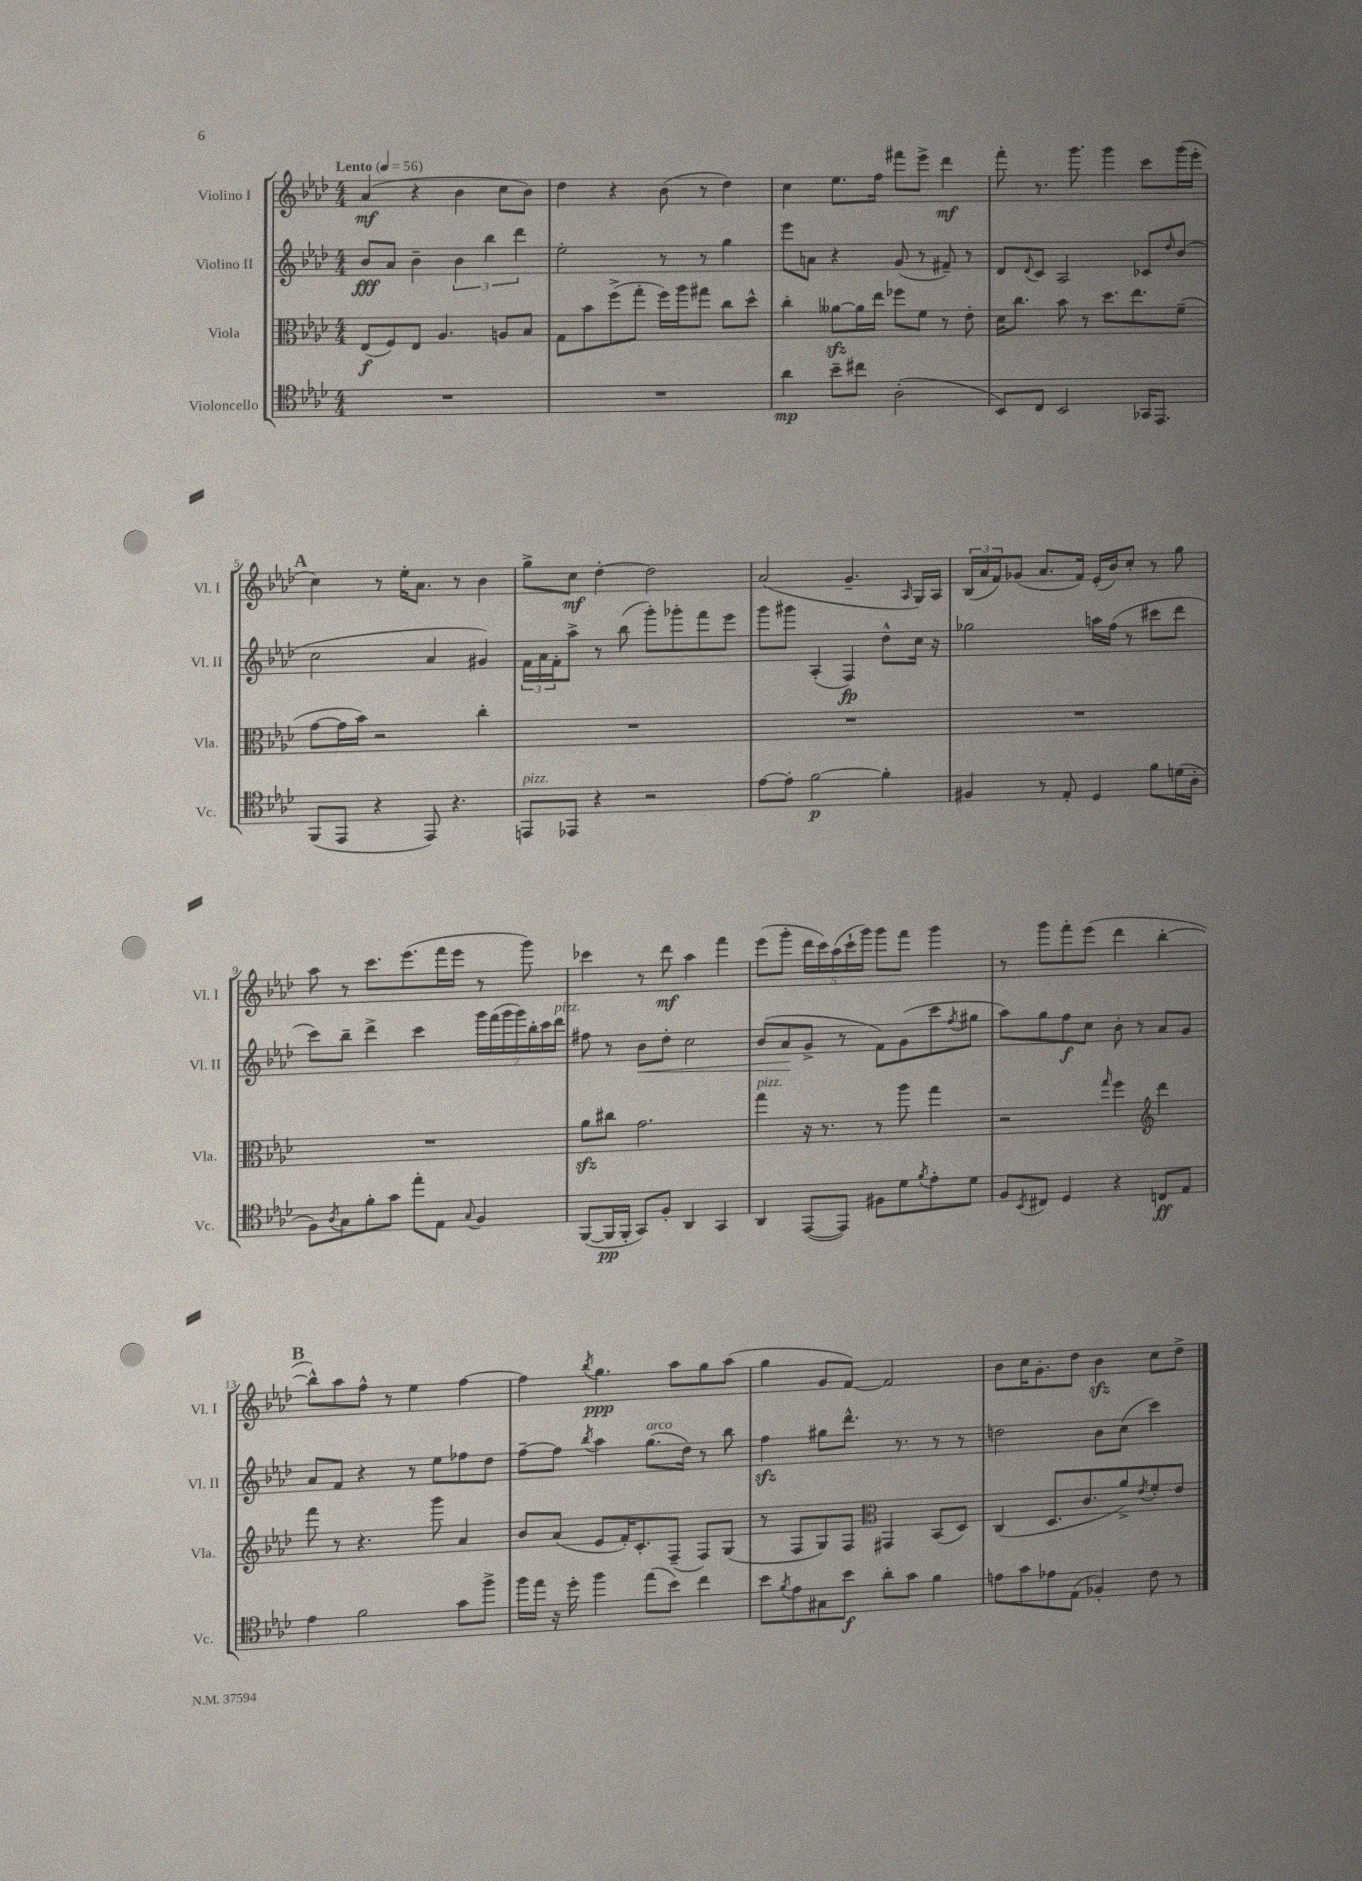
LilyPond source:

<<
\new StaffGroup <<
\new Staff = "s0" \with { instrumentName = "Violino I" shortInstrumentName = "Vl. I" } {
    \clef treble \key aes \major \numericTimeSignature \time 4/4 \tempo "Lento" 4 = 56
    aes'4\mf( r4 bes'4 c''8 bes'8) |
    des''4 r4 bes'8( r8 des''4) |
    c''4 ees''8. f''16 fis'''8 ees'''8-> des'''4\mf |
    f'''8-. r8. g'''8. g'''4 c'''8 g'''16( ees'''16-. |
    \mark \markup { \bold "A" } c''4) r8 ees''16-. aes'8. r8 bes'4 |
    g''8-> c''8\mf des''4~-. des''2 |
    aes'2( g'4.-- \grace { aes16 } g16) aes16 |
    \tuplet 3/2 { bes16( aes'16 f'16) } ges'8( aes'8. f'16) ees'16-.( bes'16) c''8-. r8 g''8 |
    aes''8 r8 c'''8. ees'''8.( f'''16 ees'''16 r8 g'''8) |
    ces'''4 r8 des'''8\mf aes''4 f'''4 |
    ees'''8( g'''8-. \tuplet 5/4 { des'''16 c'''16) aes''16( c'''16-! g'''16) } g'''8 f'''8 g'''4 |
    r8 g'''8 f'''8-. ees'''8( des'''4 bes''4~-. |
    \mark \markup { \bold "B" } bes''8-^) aes''8 f''8-^ r8 ees''4 f''4~ |
    f''4 \acciaccatura { bes''8 } g''4.\ppp aes''8 g''8 aes''8( |
    g''4 g'8 f'8~) f'2 |
    bes'8 c''16 g'8.-. des''8 bes'4\sfz c''8 des''8-> \bar "|." |
}
\new Staff = "s1" \with { instrumentName = "Violino II" shortInstrumentName = "Vl. II" } {
    \clef treble \key aes \major \numericTimeSignature \time 4/4
    bes'8\fff aes'8 bes'4-- \tuplet 3/2 { bes'4 bes''4 des'''4 } |
    ees''2-. r8 r8 g''4 |
    ees'''8 a'8 r4 g'8( r8 fis'8--) r8 |
    des'8 \appoggiatura { des'8 } c'8 aes2 ces'8 \grace { des''16 } bes'8( |
    \mark \markup { \bold "A" } c''2 aes'4 gis'4) |
    \tuplet 3/2 { f'16 aes'16 f'16-. } aes''8-> r8 bes''8( g'''8-.) ges'''8-. f'''8 ees'''8 |
    g'''8 gis'''8 aes4-.( f4\fp) des''8-^ c''16 r16 |
    ges''2 a''16 f''16( r8 cis'''8 des'''8 |
    c'''8) bes''8-- des'''4-> c'''4 \tuplet 7/4 { g'''16 f'''16( g'''16 g'''16) bes''16-. c'''16 des'''16^\markup { \italic "pizz." } } |
    fis''8 r8 bes'8\< des''8-. c''2 |
    bes'8( aes'8\! g'8-> r8 f'8) g'8( c'''8 \acciaccatura { f''8 } gis''8 |
    aes''8) g''8 f''8\f c''8 bes'8-. r8 aes'8 g'8 |
    \mark \markup { \bold "B" } aes'8 f'8 r4 r8 ees''8 fes''8 des''8 |
    f''8~-- f''8 \acciaccatura { bes''8 } aes''4 g''8.^\markup { \italic "arco" }( des''16) r8 bes''8 |
    f''4\sfz gis''8 des'''8.-^ r8. r8 r8 |
    d''2 bes'8 c''8( c'''4) \bar "|." |
}
\new Staff = "s2" \with { instrumentName = "Viola" shortInstrumentName = "Vla." } {
    \clef alto \key aes \major \numericTimeSignature \time 4/4
    ees8\f( f8) ees8 aes4. a8 bes8 |
    g8 bes'8 f''8->( g''8-. f''16) aes''16 gis''8 c''8 des''8-^ |
    c''4-. aeses'8~\sfz aeses'16 ees''16 fes''8 f'8 r8 ees'8-. |
    des'16 c''8. bes'8 r8 des''8. ees''8. f'8--( |
    \mark \markup { \bold "A" } g'8~ g'16 bes'16) r2 c''4-. |
    R1 |
    R1 |
    R1 |
    R1 |
    aes'8\sfz cis''8 g'2. |
    g''4^\markup { \italic "pizz." } r16 r8. r8 aes''8 g''4 |
    r2 \grace { g''16 } f''4 \clef treble des'''4 |
    \mark \markup { \bold "B" } f'''8 r8 r4. g'''8 aes'4 |
    bes'8 aes'8( ees'8 f'16-.) c'8.-. f8--( f8) g8( |
    r8 f8 g8) f8 \clef alto gis,4 bes,8( des8) |
    c4( des8. c'8. aes'8->) \acciaccatura { ees'8 } f'8-. ees'8 \bar "|." |
}
\new Staff = "s3" \with { instrumentName = "Violoncello" shortInstrumentName = "Vc." } {
    \clef tenor \key aes \major \numericTimeSignature \time 4/4
    R1 |
    R1 |
    aes'4\mp bes'8-- cis''8 aes2-.( |
    bes,8) c8 bes,2 ges,16 ees,8. |
    \mark \markup { \bold "A" } f,8( ees,8 r4 ees,8) r4. |
    e,8^\markup { \italic "pizz." } ees,8 r4 r2 |
    ees'8~ ees'8-. f'2~\p f'4-. |
    fis4 r8 ees8-. des4 f'8 d'16( aes16-. |
    f8) \acciaccatura { aes8 } g8 f'8-. g'8 ees''8-. ees8 \appoggiatura { g8 } f4 |
    f,8~( f,16\pp f,16-. g,8) f8-. aes,4 g,4 |
    aes,4 ees,8~( ees,8) fis8 des'8 \acciaccatura { f'8 } ees'8-. des'8 |
    f8 \acciaccatura { bes,8 } cis8 des4 r4 c8\ff ees8 |
    \mark \markup { \bold "B" } ees'4 f'2 g'8 f''8-> |
    f''16 ees''16 r16 des''16-. f''4 ees''8( bes'8) c''4 |
    bes'8 \acciaccatura { f'8 } ees'8 gis8 bes'8\f aes'8-. g'8 f'4 |
    e'8 g'8 ees'8 ees8( fes4-.) c'8 r8 \bar "|." |
}
>>
>>
